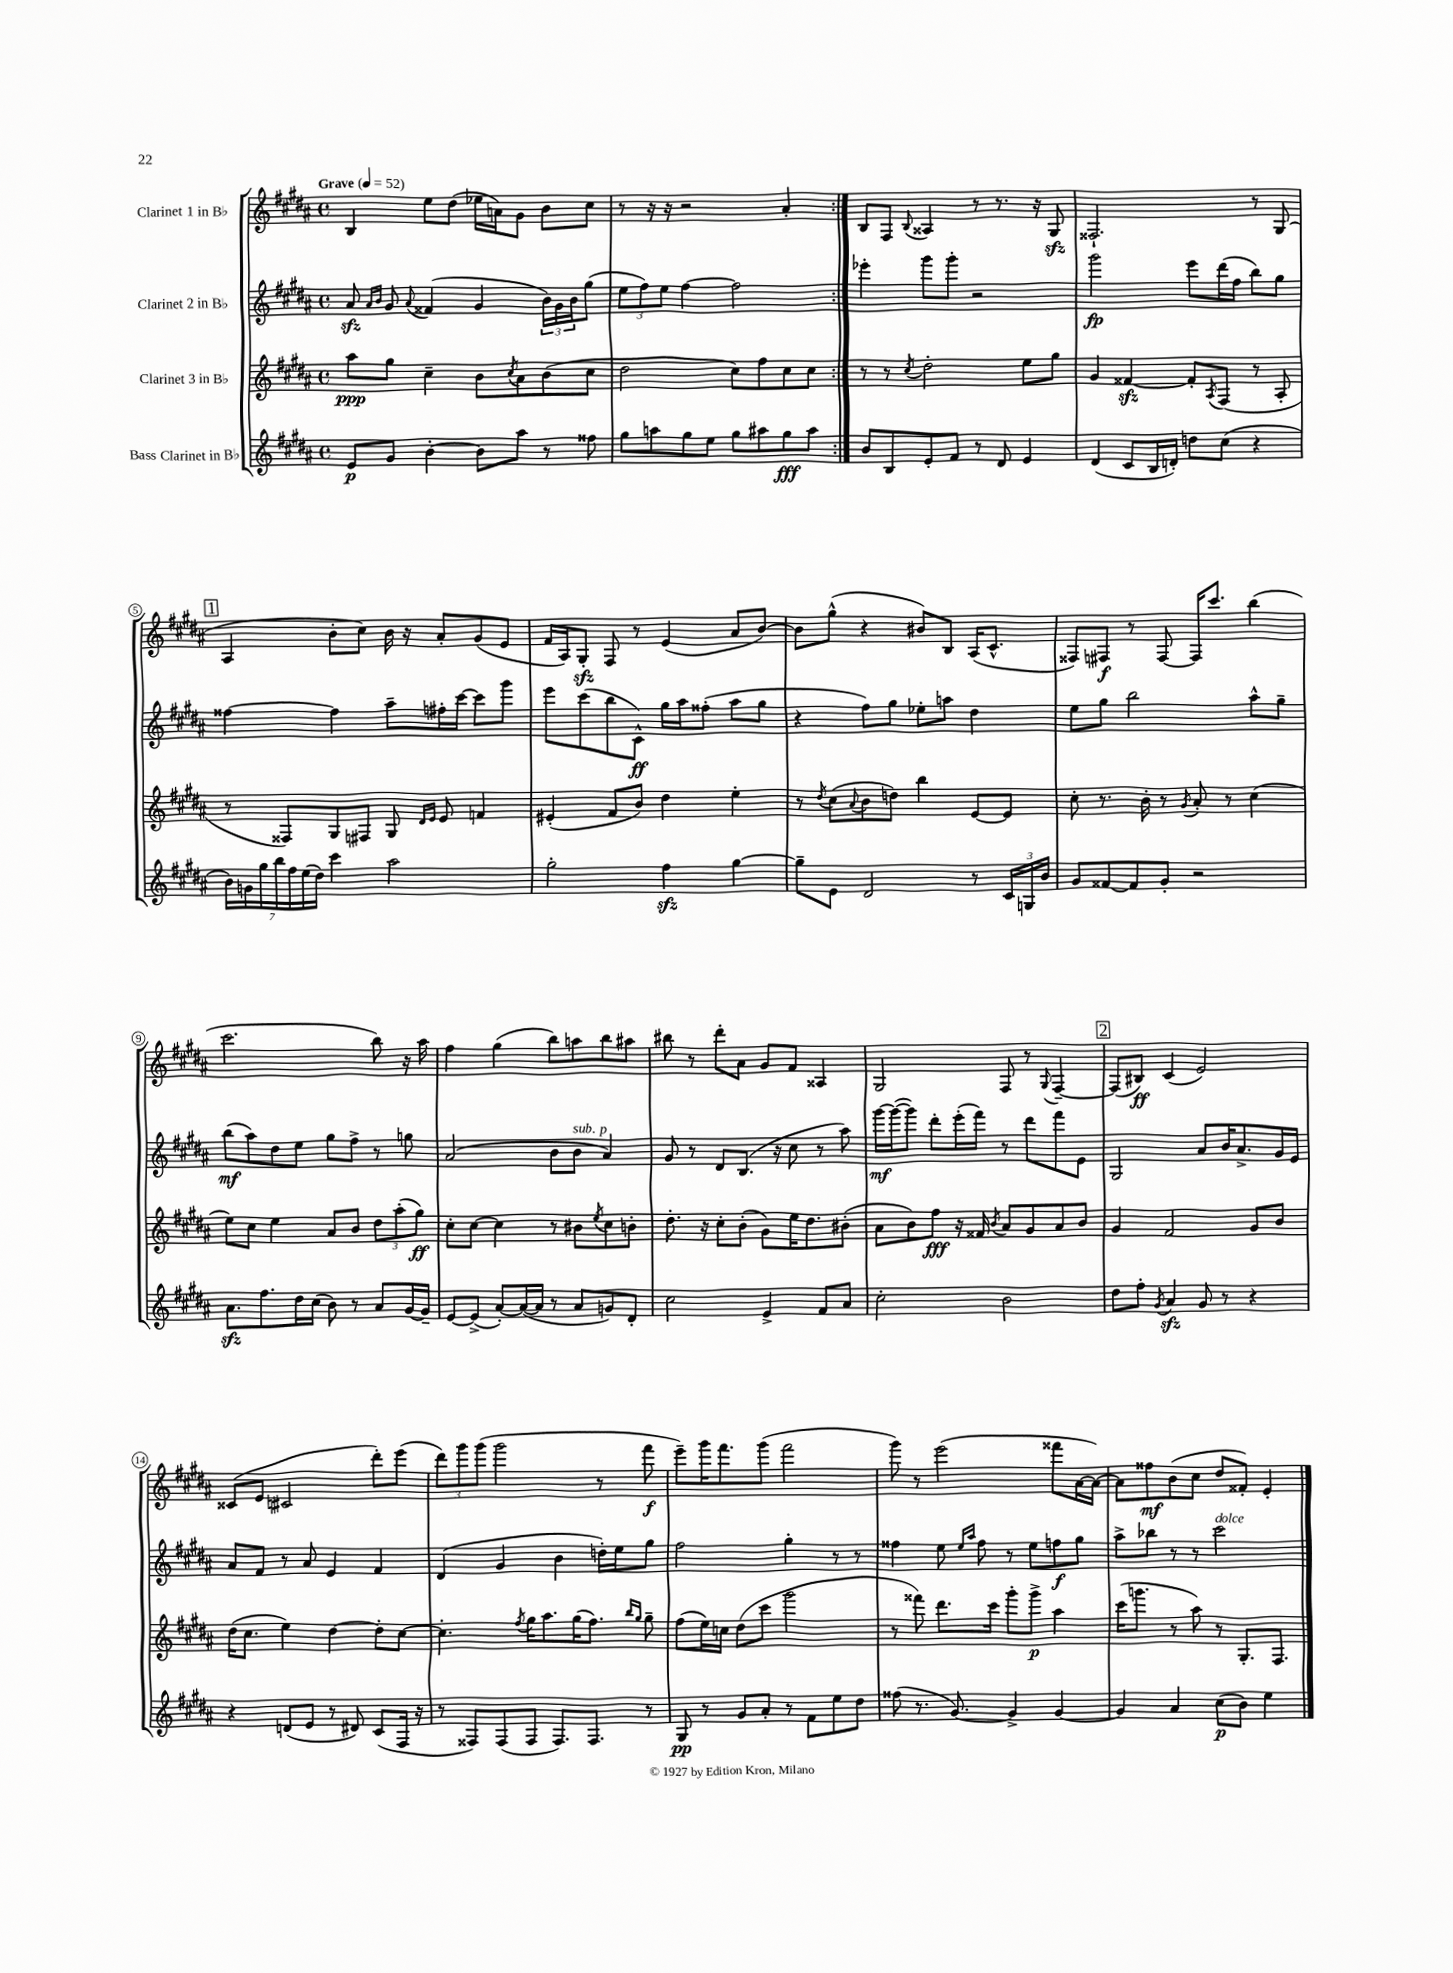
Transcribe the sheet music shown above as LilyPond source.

<<
\new StaffGroup <<
\new Staff = "s0" \with { instrumentName = "Clarinet 1 in Bb" } {
    \clef treble \key b \major \defaultTimeSignature \time 4/4 \tempo "Grave" 4 = 52
    \repeat volta 2 { b4 e''8 dis''8( ees''16 a'16) gis'8 b'8 cis''8 |
    r8 r16 r16 r2 ais'4-. | }
    b8 fis8 \appoggiatura { b8 } aisis4 r8 r8. r16 gis8\sfz |
    fisis2.-! r8 gis8( |
    \mark \markup { \box "1" } ais4 b'8-. cis''8) b'16 r16 ais'8-. gis'8( e'8 |
    fis'16 ais16) gis8-.\sfz fis8 r8 e'4( ais'8 b'8~) |
    b'8 gis''8-^( r4 bis'8) b8 ais16( cis'8.-^ |
    fisis8) fis8\f r8 fis8~ fis16 cis'''8. b''4( |
    cis'''2. b''8) r16 ais''16 |
    fis''4 gis''4( b''8) a''8 b''8 ais''8 |
    bis''8 r8 dis'''8-. ais'8 gis'8 fis'8 aisis4 |
    gis2 fis8 r8 \appoggiatura { gis8 } fis4~-- |
    \mark \markup { \box "2" } fis8( bis8\ff) cis'4( e'2) |
    cisis'8( e'8 cis'2 dis'''8-.) e'''8( |
    \tuplet 3/2 { dis'''8) gis'''8 gis'''8( } gis'''2 r8 fis'''8\f |
    e'''8--) gis'''16 fis'''8. gis'''8( fis'''2 |
    gis'''8) r8 e'''2( fisis'''8 ais'16~ ais'16~) |
    ais'8 fisis''8\mf b'8( cis''8 dis''8 fisis'8-.) e'4-. \bar "|." |
}
\new Staff = "s1" \with { instrumentName = "Clarinet 2 in Bb" } {
    \clef treble \key b \major \defaultTimeSignature \time 4/4
    \repeat volta 2 { ais'8\sfz \grace { ais'16 b'16 } gis'8 \appoggiatura { ais'8 } fisis'4( gis'4 \tuplet 3/2 { b'16) gis'16 b'16 } gis''8( |
    \tuplet 3/2 { e''8 fis''8) e''8 } fis''4~ fis''2 | }
    ees'''4-. gis'''8 gis'''8-. r2 |
    gis'''2\fp e'''8 dis'''16( fis''16 b''8) gis''8 |
    \mark \markup { \box "1" } fisis''4~ fisis''4 ais''8-- fis''16-. cis'''16~ cis'''8 gis'''8 |
    e'''8 cis'''8( b''8 cis'8-^\ff) gis''16 ais''16 fisis''8-.( ais''8 gis''8 |
    r4 fis''8) gis''8 ees''8-. a''8 dis''4 |
    e''8 gis''8 b''2 ais''8-^ gis''8-- |
    b''8\mf( ais''8) dis''8 e''8 gis''8 fis''8-> r8 g''8 |
    ais'2( b'8 b'8^\markup { \italic "sub. p" } ais'4) |
    gis'8 r8 dis'8 b8.( r16 cis''8 r8 ais''8) |
    gis'''16~\mf gis'''16~( gis'''8) dis'''8-. e'''16-.( fis'''16) r8 dis'''8 fis'''8 e'8 |
    \mark \markup { \box "2" } gis2 ais'8 b'16 ais'8.-> gis'16 e'16 |
    ais'8 fis'8 r8 ais'8 e'4 fis'4 |
    dis'4( gis'4 b'4 d''16-.) e''16 gis''8 |
    fis''2 gis''4-. r8 r8 |
    fisis''4 e''8 \grace { e''16 ais''16 } fisis''8 r8 e''8 f''8\f gis''8 |
    ais''8-> bes''8 r8 r8 cis'''2^\markup { \italic "dolce" } \bar "|." |
}
\new Staff = "s2" \with { instrumentName = "Clarinet 3 in Bb" } {
    \clef treble \key b \major \defaultTimeSignature \time 4/4
    \repeat volta 2 { ais''8\ppp gis''8 cis''4-- b'8 \acciaccatura { cis''8 } ais'8 b'8( cis''8 |
    dis''2 cis''8) fis''8 cis''8 cis''8 | }
    r8 r8 \acciaccatura { cis''8 } dis''2-. e''8 gis''8 |
    gis'4 fisis'4~\sfz fisis'8-. \acciaccatura { ais8 } fis8( r8 ais8-. |
    \mark \markup { \box "1" } r8 fisis8) gis8 fis8 gis8 \grace { dis'16 e'16 } e'8 f'4 |
    eis'4-.( fis'8 b'8) dis''4 e''4-. |
    r8 \acciaccatura { dis''8 } cis''8( \appoggiatura { ais'8 } b'8 d''8) b''4 e'8~ e'8 |
    cis''8-. r8. b'16-. r8 \acciaccatura { gis'8 } ais'8-. r8 cis''4( |
    e''8) cis''8 e''4 ais'8 b'8 \tuplet 3/2 { dis''8 ais''8-.( gis''8\ff) } |
    cis''8-. cis''8~ cis''4 r8 bis'8 \acciaccatura { e''8 } cis''8 b'8-. |
    dis''8.-. r16 cis''8-. b'8-.( gis'8) e''16 dis''8. bis'8-.( |
    ais'8 b'8) fis''8\fff r16 fisis'16 \acciaccatura { b'8 } ais'8 gis'8 ais'8 b'8 |
    \mark \markup { \box "2" } gis'4 fis'2 gis'8 b'8 |
    dis''16( cis''8. e''4) dis''4~ dis''8-. cis''8~ |
    cis''4.-. \acciaccatura { fis''8 } gis''16 ais''8. gis''16( fis''8.) \grace { b''16 gis''16 } gis''8-- |
    fis''8( e''16) c''16 dis''8( cis'''8 gis'''2 |
    r8 fisis'''8) dis'''8. cis'''16 gis'''8-. gis'''8->\p ais''4 |
    cis'''16( g'''8. r8 ais''8) r8 gis8.-. fis8. \bar "|." |
}
\new Staff = "s3" \with { instrumentName = "Bass Clarinet in Bb" } {
    \clef treble \key b \major \defaultTimeSignature \time 4/4
    \repeat volta 2 { e'8\p gis'8 b'4~-. b'8 ais''8 r8 fisis''8 |
    gis''8 a''8 gis''8 e''8 gis''8 ais''8 gis''8\fff ais''8 | }
    b'8 b8 e'8-. fis'8 r8 dis'8 e'4 |
    dis'4( cis'8 b16 d'16-.) d''8 cis''8( r4 |
    \mark \markup { \box "1" } \tuplet 7/4 { b'16) g'16 gis''16 b''16 fis''16 e''16( dis''16) } cis'''4 ais''2 |
    gis''2-. fis''4\sfz gis''4~ |
    gis''8-- e'8 dis'2 r8 \tuplet 3/2 { cis'16 g16 b'16 } |
    gis'8 fisis'8~ fisis'8 gis'8-. r2 |
    ais'8.\sfz fis''8. dis''16 cis''16( b'8) r8 ais'8 gis'16~ gis'16-- |
    e'8~ e'8->( ais'8~-.) ais'16~( ais'16 r8 ais'8 g'8) dis'8-. |
    cis''2 e'4-> fis'8 ais'8 |
    cis''2-. b'2 |
    \mark \markup { \box "2" } dis''8 fis''8-. \acciaccatura { gis'8 } ais'4\sfz gis'8 r8 r4 |
    r4 d'8( e'8 r8 dis'8) cis'8( fis16 r16 |
    r8 fisis8) fisis8( fisis8 fisis8.) fisis8. r8 |
    gis8\pp r8 gis'8 ais'8-. r8 fis'8 e''8 dis''8 |
    fisis''8( r8. gis'8.~) gis'4-> gis'4~ |
    gis'4 ais'4 cis''8\p( b'8) e''4 \bar "|." |
}
>>
>>
\layout { \context { \Score \override BarNumber.stencil = #(make-stencil-circler 0.1 0.3 ly:text-interface::print) } }
